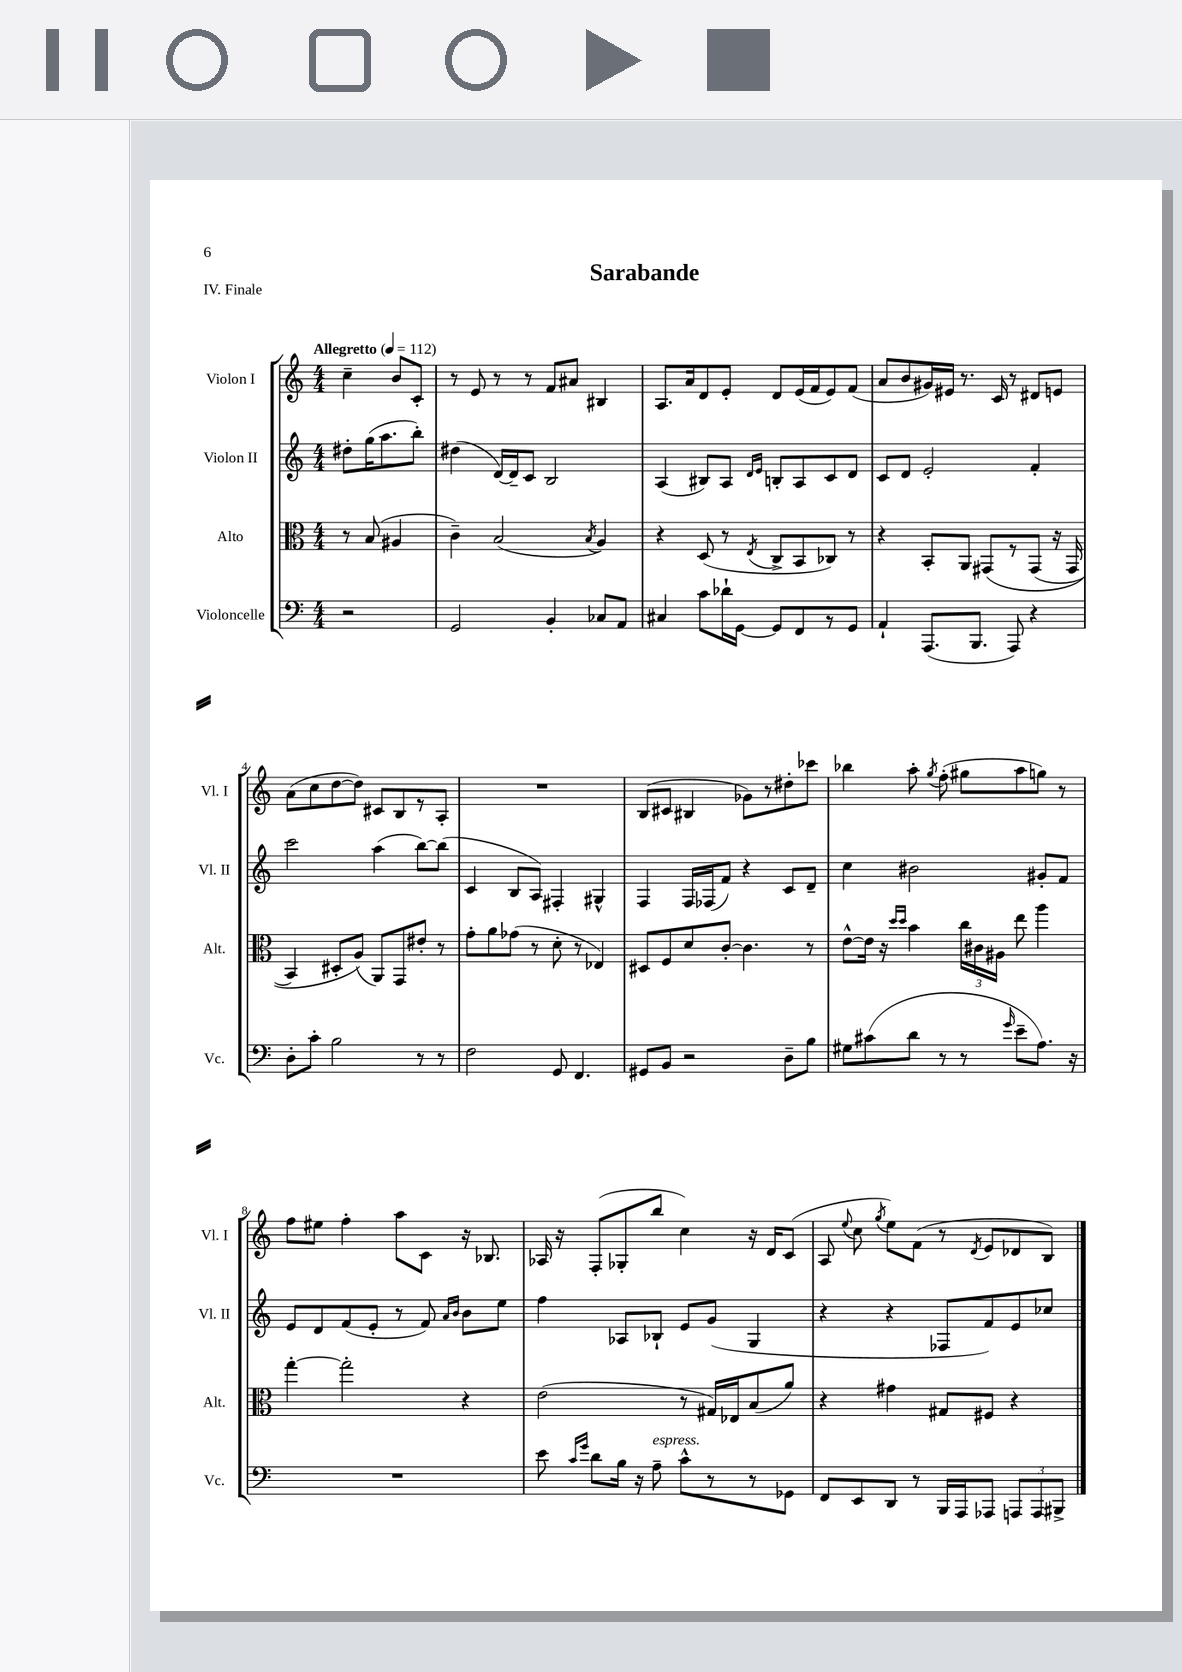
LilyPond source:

\header { title = "Sarabande" piece = "IV. Finale" }
<<
\new StaffGroup <<
\new Staff = "s0" \with { instrumentName = "Violon I" shortInstrumentName = "Vl. I" } {
    \clef treble \key c \major \numericTimeSignature \time 4/4 \partial 2 \tempo "Allegretto" 4 = 112
    \autoBeamOff c''4-- b'8[ c'8]-. |
    r8 e'8 r8 r8 f'8[ ais'8] bis4 |
    a8.[ a'16 d'8 e'8]-. d'8[ e'16( f'16 e'8) f'8]( |
    a'8[ b'8 gis'16) eis'16] r8. c'16 r8 dis'8[ e'8] |
    a'8[( c''8 d''8~ d''8]) cis'8[ b8 r8 a8]-. |
    R1 |
    b8[( cis'8] bis4 ges'8[) r8 dis''8-. ces'''8] |
    bes''4 a''8-. \acciaccatura { g''8 } f''8-.( gis''8[ a''8 g''8]) r8 |
    f''8[ eis''8] f''4-. a''8[ c'8] r16 bes8. |
    aes16 r16 f8[-.( ges8-. b''8] c''4) r16 d'16[ c'8]( |
    a8 \appoggiatura { e''8 } c''8 \acciaccatura { g''8 } e''8[) f'8]( r8 \acciaccatura { d'8 } e'8[ des'8 b8]) \bar "|." |
}
\new Staff = "s1" \with { instrumentName = "Violon II" shortInstrumentName = "Vl. II" } {
    \clef treble \key c \major \numericTimeSignature \time 4/4 \partial 2
    \autoBeamOff dis''8[-. g''16( a''8. b''8]-.) |
    dis''4( d'16[~) d'16-- c'8] b2 |
    a4( bis8[) a8] \grace { d'16[ e'16] } b8[-. a8 c'8 d'8] |
    c'8[ d'8] e'2-. f'4-. |
    c'''2 a''4( b''8[~) b''8]( |
    c'4 b8[ a8]) fis4-. gis4-^ |
    f4 f16[ fes16( f'8]) r4 c'8[ d'8]-- |
    c''4 bis'2 gis'8[-. f'8] |
    e'8[ d'8 f'8( e'8]-. r8 f'8) \grace { a'16[ b'16] } b'8[ e''8] |
    f''4 aes8[ bes8]-! e'8[ g'8]( g4 |
    r4 r4 fes8[ f'8) e'8 ces''8] \bar "|." |
}
\new Staff = "s2" \with { instrumentName = "Alto" shortInstrumentName = "Alt." } {
    \clef alto \key c \major \numericTimeSignature \time 4/4 \partial 2
    \autoBeamOff r8 b8( ais4 |
    c'4--) b2( \acciaccatura { b8 } a4) |
    r4 d8( r8 \acciaccatura { e8 } c8[-> b,8 ces8]) r8 |
    r4 b,8[-. a,8] gis,8[\( r8 gis,8]( r16 gis,16 |
    b,4) dis8[-. a8](\) a,8[) g,8 eis'8]-. r8 |
    g'8[-. a'8 ges'8]( r8 d'8-. r8 ees4) |
    dis8[ f8 d'8 c'8]~-. c'4. r8 |
    e'8[~-^ e'16] r16 \grace { d''16[ d''16] } b'4 \tuplet 3/2 { c''16[ cis'16 ais16] } e''8 a''4 |
    g''4~-. g''2-. r4 |
    e'2( r8 gis16[) ees16 b8( a'8]) |
    r4 gis'4 gis8[ fis8] r4 \bar "|." |
}
\new Staff = "s3" \with { instrumentName = "Violoncelle" shortInstrumentName = "Vc." } {
    \clef bass \key c \major \numericTimeSignature \time 4/4 \partial 2
    \autoBeamOff r2 |
    g,2 b,4-. ces8[ a,8] |
    cis4 c'8[ des'16-! g,16]~ g,8[ f,8 r8 g,8] |
    a,4-! a,,8.[( b,,8.] a,,8) r4 |
    d8[-. c'8]-. b2 r8 r8 |
    f2 g,8 f,4. |
    gis,8[ b,8] r2 d8[-- b8] |
    gis8[ cis'8( d'8] r8 r8 \grace { g'16 } e'8[-- a8.]) r16 |
    R1 |
    e'8 \grace { c'16[ g'16] } d'8[ b16] r16 a8--^\markup { \italic "espress." } c'8[-^ r8 r8 ges,8] |
    f,8[ e,8 d,8] r8 b,,16[ a,,16 aes,,8] \tuplet 3/2 { a,,8[ a,,8 bis,,8]-> } \bar "|." |
}
>>
>>
